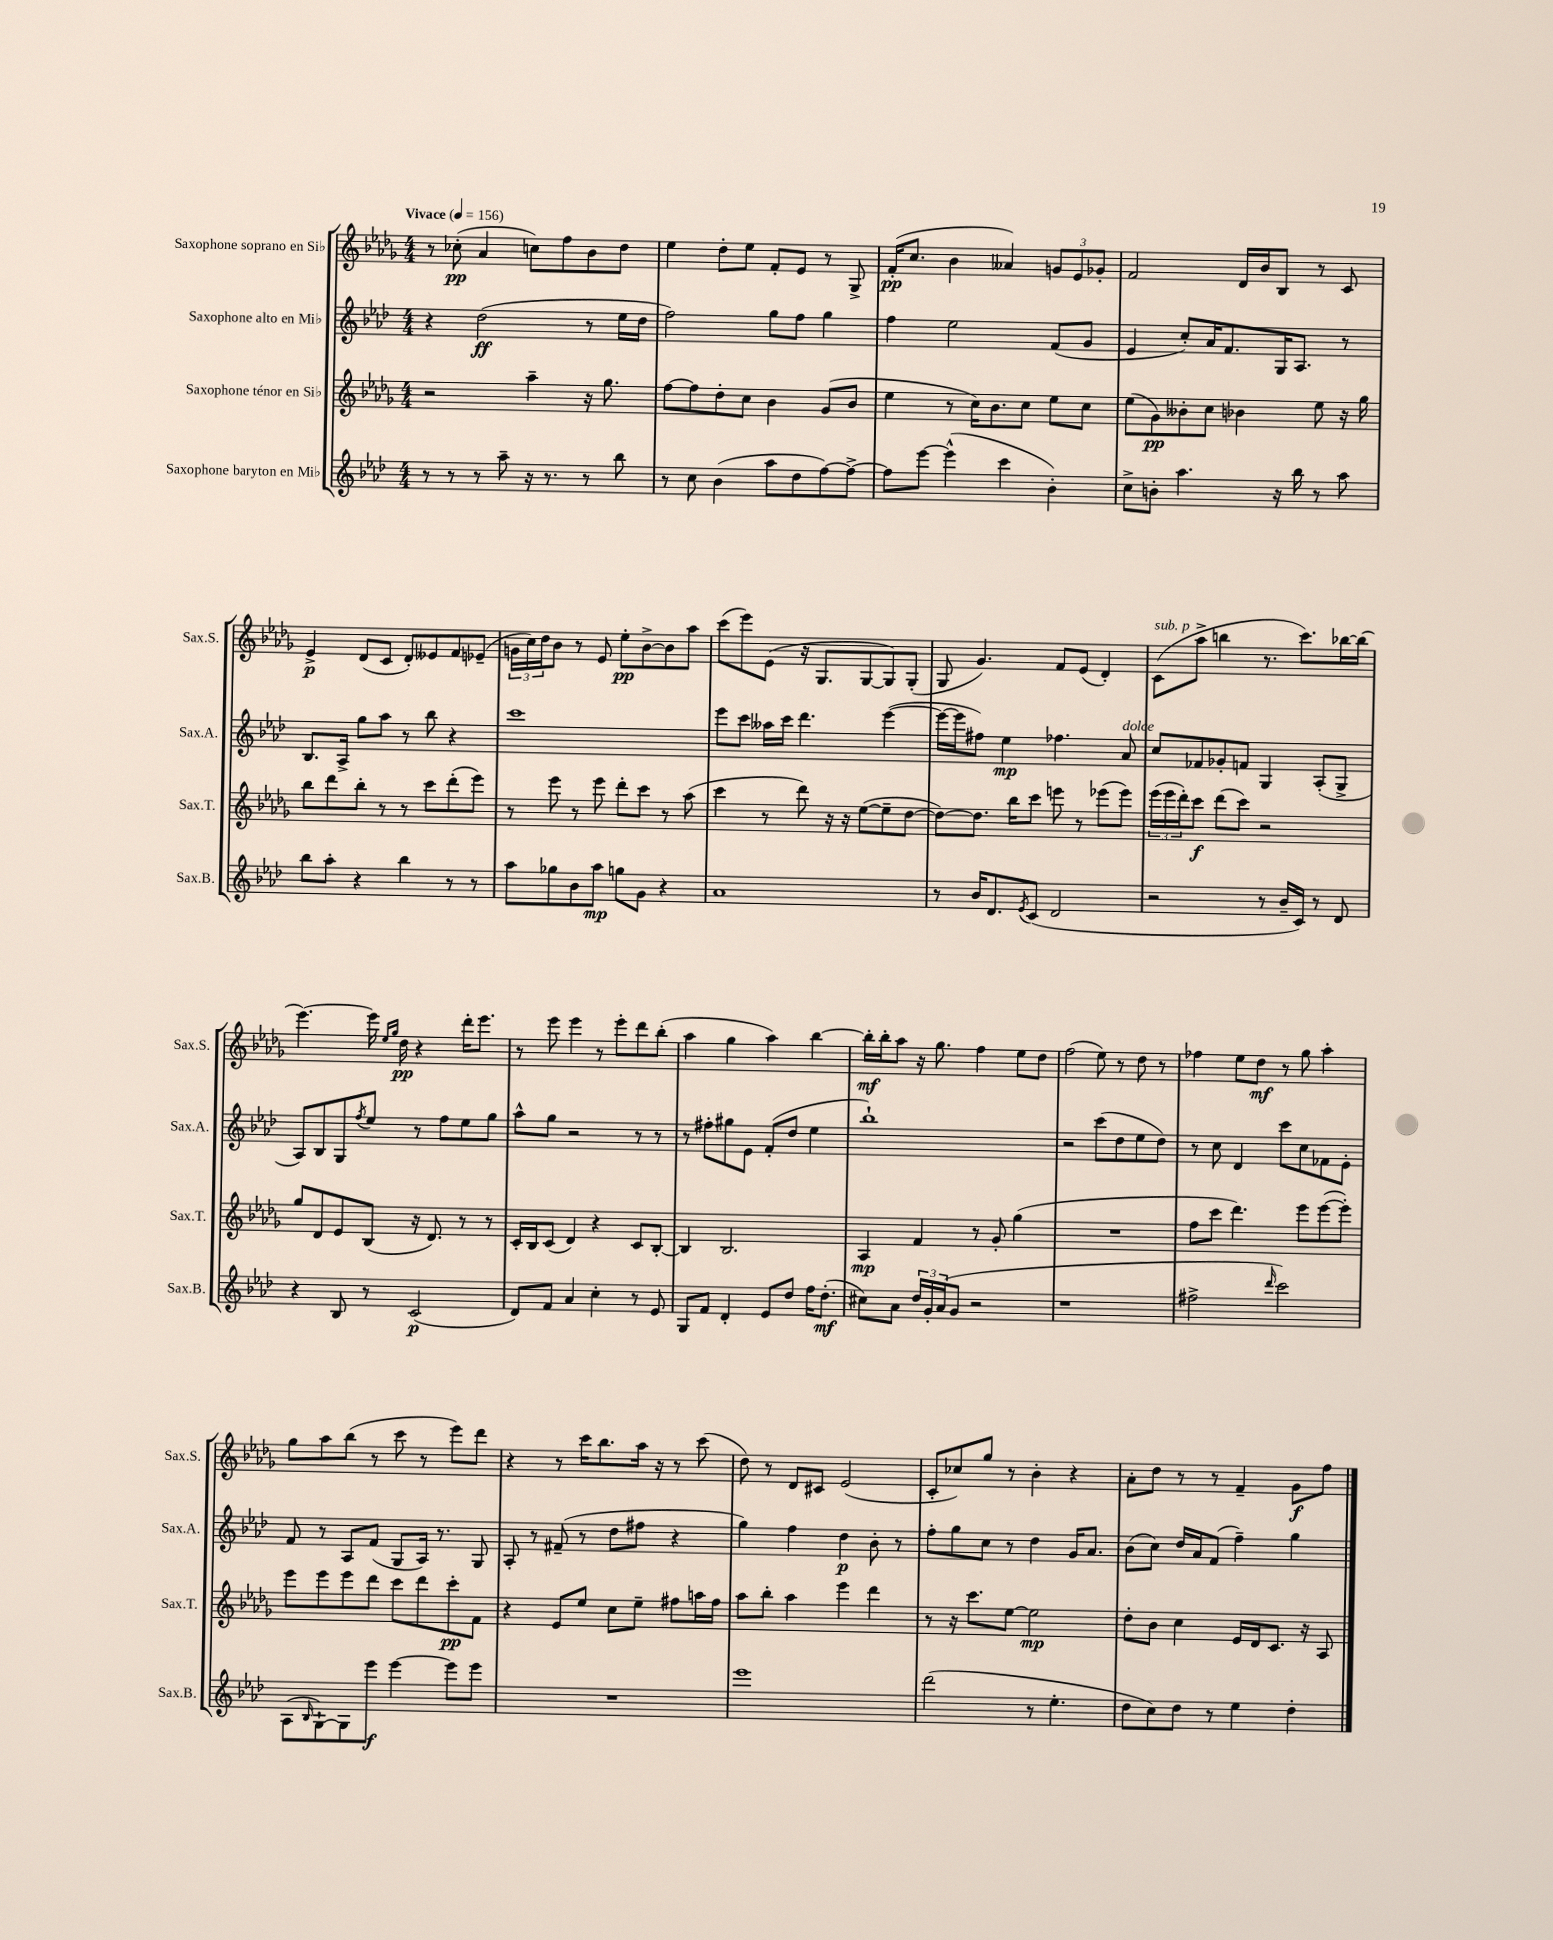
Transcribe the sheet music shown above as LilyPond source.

<<
\new StaffGroup <<
\new Staff = "s0" \with { instrumentName = "Saxophone soprano en Sib" shortInstrumentName = "Sax.S." } {
    \clef treble \key des \major \numericTimeSignature \time 4/4 \tempo "Vivace" 4 = 156
    r8 ces''8-.\pp( aes'4 c''8) f''8 bes'8 des''8 |
    ees''4 des''8-. ees''8 f'8-. ees'8 r8 ges8-> |
    f'16-.\pp( c''8. bes'4 aeses'4) \tuplet 3/2 { g'8 ees'8 ges'8-. } |
    f'2 des'16 bes'16 bes8 r8 c'8 |
    ees'4->\p des'8( c'8 des'8-.) eeses'8 f'8 ees'8--( |
    \tuplet 3/2 { g'16 c''16) des''16 } bes'8 r8 ees'8 ees''8-.\pp bes'8~-> bes'8 aes''8 |
    c'''8( ees'''8) ees'8( r16 ges8. ges8~ ges8) ges8-.( |
    ges8 ges'4.) f'8 ees'8( des'4-.) |
    c'8^\markup { \italic "sub. p" }( aes''8-> b''4 r8. c'''8.) bes''16~ bes''16( |
    ees'''4.~) ees'''16 \grace { ees''16 ges''16 } des''16\pp r4 des'''16-. ees'''8. |
    r8 ees'''8 ees'''4 r8 ees'''8-. des'''8 bes''8-.( |
    aes''4 ges''4 aes''4) bes''4~ |
    bes''16-.\mf bes''16-. aes''8 r16 ges''8. f''4 ees''8 des''8 |
    f''2( ees''8) r8 des''8 r8 |
    fes''4 ees''8 des''8\mf r8 ges''8 aes''4-. |
    ges''8 aes''8 bes''8( r8 c'''8 r8 ees'''8) des'''8 |
    r4 r8 c'''16 bes''8. aes''16 r16 r8 c'''8( |
    des''8) r8 des'8 cis'8 ees'2( |
    c'8-. ces''8) ges''8 r8 bes'4-. r4 |
    aes'8-. des''8 r8 r8 f'4-- ges'8\f f''8 \bar "|." |
}
\new Staff = "s1" \with { instrumentName = "Saxophone alto en Mib" shortInstrumentName = "Sax.A." } {
    \clef treble \key aes \major \numericTimeSignature \time 4/4
    r4 des''2\ff( r8 ees''16 des''16 |
    f''2) g''8 f''8 g''4 |
    f''4 ees''2 f'8( g'8 |
    ees'4 c''8-.) aes'16 f'8. g16 aes8. r8 |
    bes8. aes16-> g''8 aes''8 r8 bes''8 r4 |
    c'''1 |
    ees'''8 c'''8 aeses''16 c'''16 des'''4. ees'''4~( |
    ees'''16~ ees'''16 fis''8) ees''4\mp fes''4. aes'8^\markup { \italic "dolce" } |
    c''8 fes'8 ges'8-. f'8 g4 aes8-.( g8-> |
    aes8) bes8 g8 \acciaccatura { f''8 } ees''8 r8 f''8 ees''8 g''8 |
    aes''8-^ g''8 r2 r8 r8 |
    r8 fis''8-. gis''8 ees'8 f'8-.( des''8 ees''4 |
    bes''1-!) |
    r2 c'''8( des''8 ees''8 des''8) |
    r8 c''8 des'4 c'''8 c''8 fes'8 ees'8-. |
    f'8 r8 aes8 f'8( g8 aes16) r8. g8 |
    aes8-. r8 fis'8--( r8 des''8 fis''8 r4 |
    g''4) f''4 des''4\p bes'8-. r8 |
    f''8-. g''8 c''8 r8 des''4 g'16 aes'8. |
    bes'8( c''8) des''16 aes'16 f'8( f''4--) g''4 \bar "|." |
}
\new Staff = "s2" \with { instrumentName = "Saxophone ténor en Sib" shortInstrumentName = "Sax.T." } {
    \clef treble \key des \major \numericTimeSignature \time 4/4
    r2 aes''4-- r16 ges''8. |
    f''8~ f''8 des''8-. c''8 bes'4 ges'8( bes'8 |
    ees''4 r8 c''16) bes'8. c''8 ees''8 c''8 |
    ees''8( ges'8\pp) beses'8-. c''8 bes'4 ees''8 r16 ges''16 |
    bes''8 des'''8 bes''8-. r8 r8 c'''8 des'''8-.( ees'''8) |
    r8 ees'''8 r8 ees'''8 des'''8-. c'''8 r8 aes''8( |
    c'''4 r8 des'''8) r16 r16 ees''8~( ees''8-- des''8~ |
    des''8~) des''8. bes''16 c'''8 e'''8 r8 ees'''8( ees'''8) |
    \tuplet 3/2 { ees'''16( ees'''16 des'''16-.) } c'''8\f des'''8( c'''8) r2 |
    ges''8 des'8 ees'8 bes8( r16 des'8.) r8 r8 |
    c'16-. bes16 c'8( des'4) r4 c'8 bes8~-. |
    bes4 bes2. |
    aes4\mp f'4 r8 ges'8-. ges''4( |
    R1 |
    f''8 c'''8 des'''4.) ees'''8 ees'''8~( ees'''8-.) |
    ees'''8 ees'''8 ees'''8 des'''8 c'''8 des'''8 c'''8-.\pp f'8 |
    r4 ees'8 ees''8 c''8 ees''8-- fis''8 a''16 fis''16 |
    aes''8 bes''8-. aes''4 ees'''4 des'''4 |
    r8 r16 c'''8. ees''8~ ees''2\mp |
    des''8-. bes'8 c''4 ees'16 des'16 c'8. r16 aes8 \bar "|." |
}
\new Staff = "s3" \with { instrumentName = "Saxophone baryton en Mib" shortInstrumentName = "Sax.B." } {
    \clef treble \key aes \major \numericTimeSignature \time 4/4
    r8 r8 r8 aes''8-- r16 r8. r8 bes''8 |
    r8 c''8 bes'4( aes''8 des''8 f''8~) f''8~-> |
    f''8 ees'''8~ ees'''4-^( c'''4 bes'4-.) |
    c''8-> b'8-. aes''4. r16 bes''16 r8 aes''8 |
    bes''8 aes''8-. r4 bes''4 r8 r8 |
    aes''8 ges''8 bes'8 aes''8\mp g''8 g'8 r4 |
    aes'1 |
    r8 bes'16 des'8. \acciaccatura { ees'8 } c'8( des'2 |
    r2 r8 bes'16-- c'16) r8 des'8 |
    r4 bes8 r8 c'2\p( |
    des'8) f'8 aes'4 c''4-. r8 ees'8 |
    g8 f'8 des'4-. ees'8 des''8 f''16 des''8.-.\mf( |
    cis''8) aes'8 \tuplet 3/2 { des''16 g'16-. aes'16( } g'8 r2 |
    r1 |
    fis''2-> \grace { des'''16 } c'''2) |
    aes8( \grace { bes16 } g8~-!) g8 ees'''8\f ees'''4~ ees'''8 ees'''8 |
    R1 |
    ees'''1 |
    des'''2( r8 ees''4.-. |
    des''8 c''8) des''8 r8 ees''4 des''4-. \bar "|." |
}
>>
>>
\layout { \context { \Score \remove "Bar_number_engraver" } }
